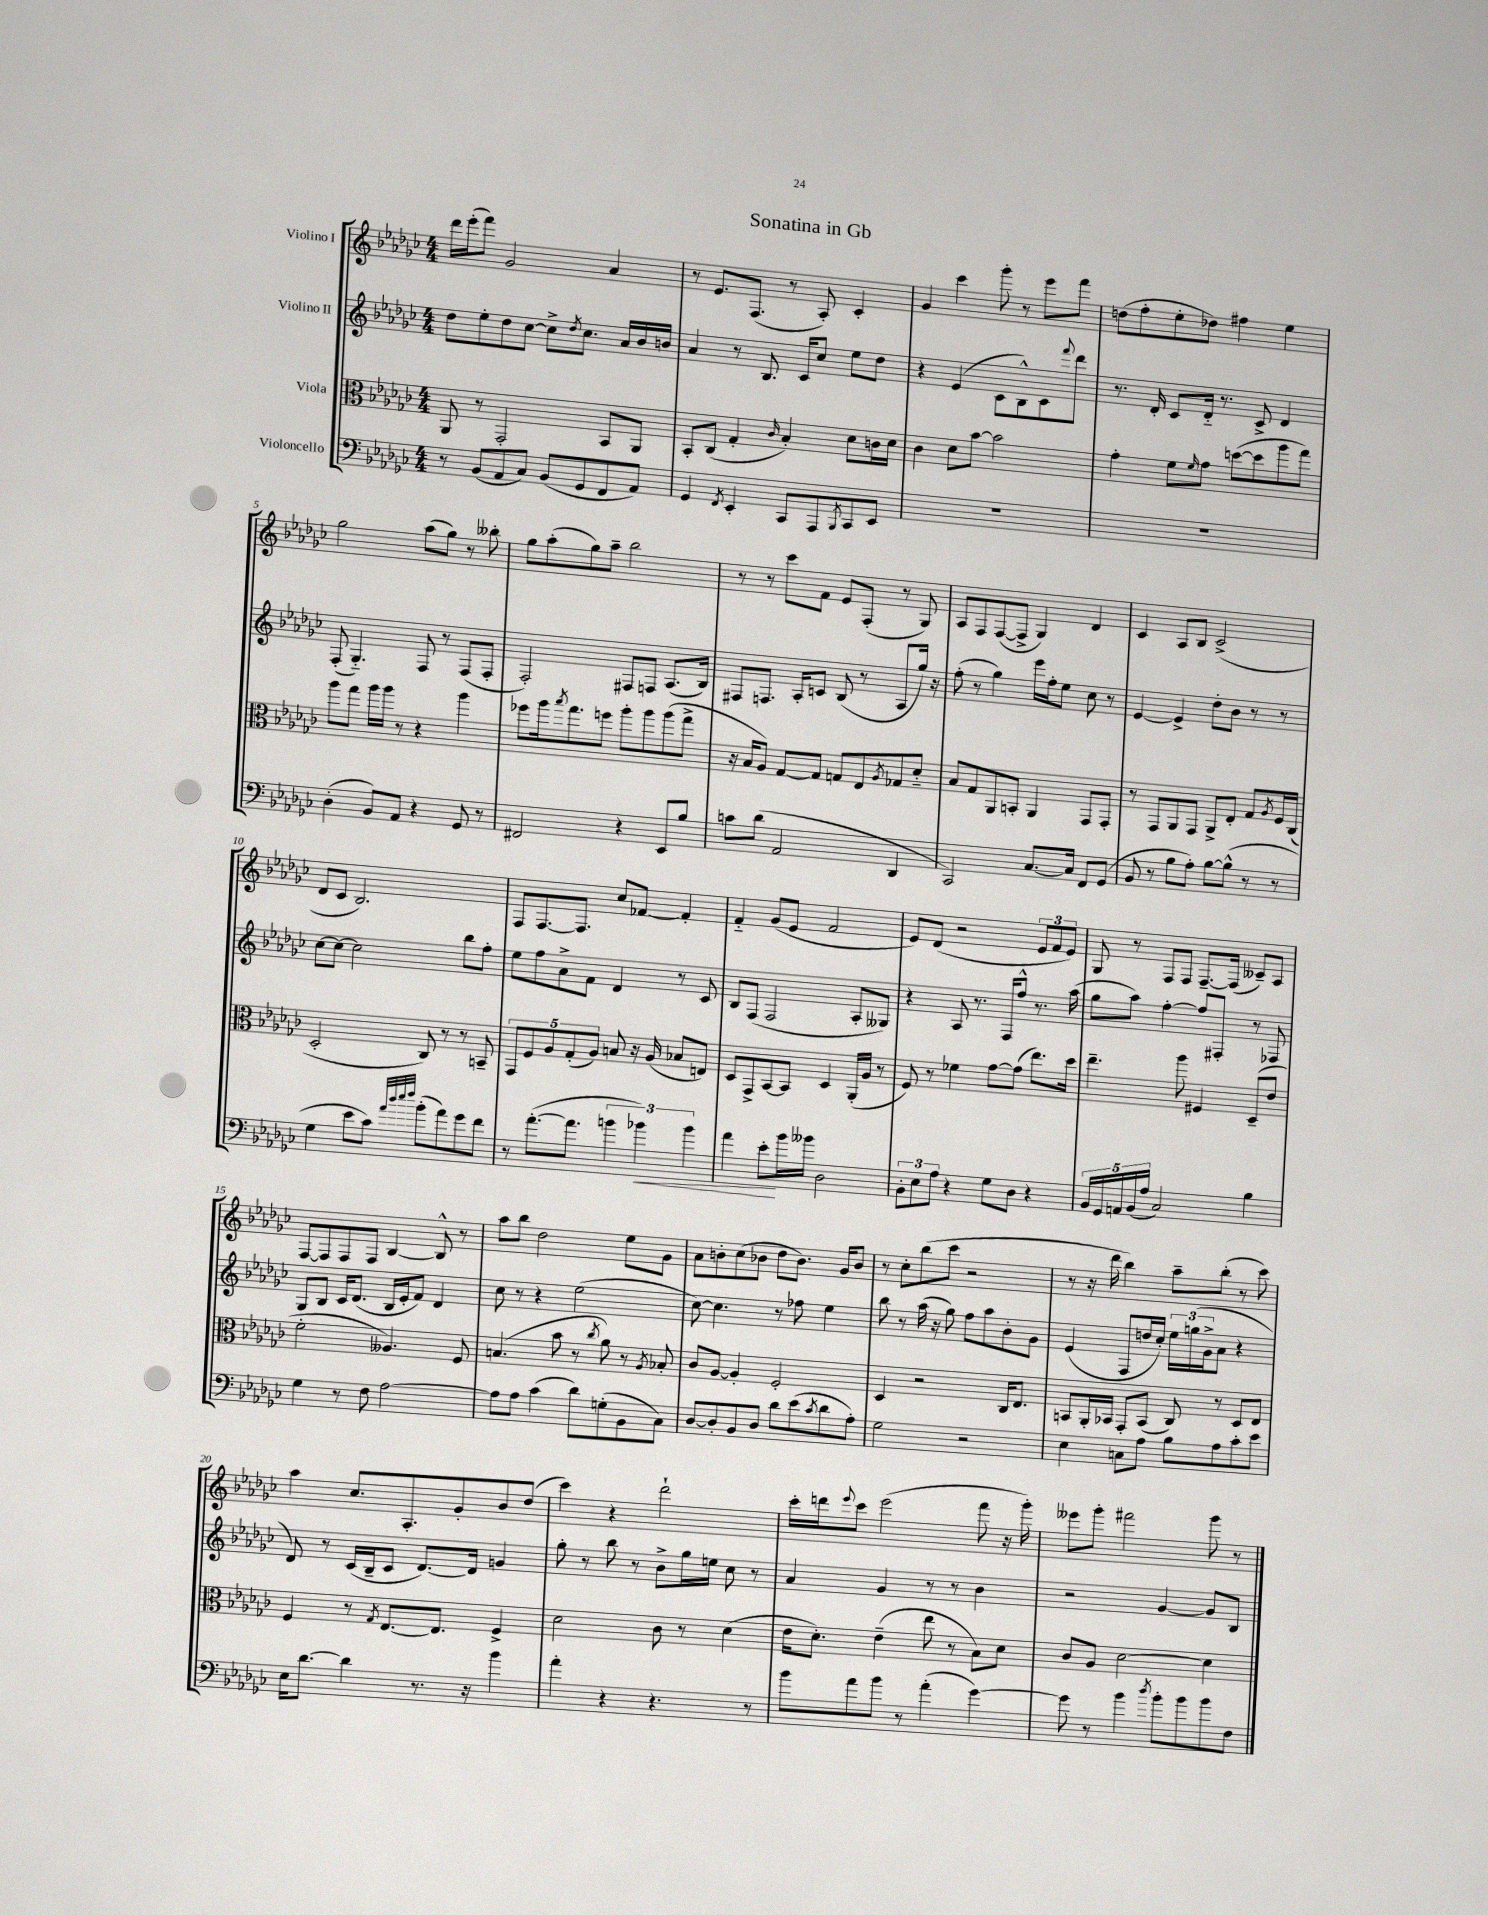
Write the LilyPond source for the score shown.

\header { title = "Sonatina in Gb" }
<<
\new StaffGroup <<
\new Staff = "s0" \with { instrumentName = "Violino I" } {
    \clef treble \key ges \major \numericTimeSignature \time 4/4
    des'''16 ees'''16-.( f'''8) ges'2 aes'4 |
    r8 ees'8. f8.( r8 aes8-.) ces'4-. |
    ges'4 ces'''4 ges'''8-. r8 ees'''8 f'''8 |
    d''8( f''8-. ees''8-. des''8) fis''4 ees''4 |
    ges''2 aes''8( ges''8) r8 beses''8-. |
    ges''8 aes''8-.( ges''8) aes''8-- bes''2 |
    r8 r8 ces'''8 f'8 ees'8 f8-.( r8 ges8) |
    aes8 f8 f8~( f8-> ges4) des'4 |
    ces'4 aes8 bes8 ces'2->( |
    des'8 ces'8 bes2.) |
    f8 f8.~ f8. ces''8 fes'8~ fes'4-. |
    f'4-_ ges'8( ees'8 f'2 |
    ees'8) des'8( r2 \tuplet 3/2 { ees'8 f'8 ees'8) } |
    ges8 r8 f8 f8 f8.~-- f16( ceses'8--) aes8 |
    f8~ f8 f8 f8 bes4~ bes8-^ r8 |
    aes''8 bes''8 des''2 ees''8 ges'8 |
    aes'8 b'8-. ces''8( bes'8 des''8 bes'8.) ges'16 bes'8 |
    r8 ces''8-. bes''8( ces'''8 r2 |
    r8 r16 des'''16 bes''4) aes''8-- bes''8-.( r8 ces'''8) |
    aes''4 ces''8. aes8.-. ges'8-. bes'8 des''8( |
    ces'''4) r4 des'''2-! |
    ces'''16-. d'''16 \appoggiatura { ees'''8 } ces'''8 ees'''2( f'''8 r16 ges'''16-.) |
    eeses'''8 ges'''8-. fis'''2 ges'''8 r8 \bar "|." |
}
\new Staff = "s1" \with { instrumentName = "Violino II" } {
    \clef treble \key ges \major \numericTimeSignature \time 4/4
    des''8 ees''8-. des''8 ces''8~ ces''8-> \acciaccatura { des''8 } ces''8. aes'16 bes'16 b'16 |
    aes'4 r8 bes8. ces'16 ces''8 ees''8 des''8 |
    r4 ees'4( ces'8 bes8-^) ces'8 \appoggiatura { f'''8 } des'''8 |
    r8. des'16-. ces'8 des'16-_ r8. ces'8-> des'4 |
    f8-.( ges4.-_) f8 r8 f8( f8-. |
    f2-.) fis8 f8 aes8.( bes16) |
    fis8 f8. aes16-. c'8 bes8( r8 aes8 ges''16) r16 |
    f''8-.( r8 ges''4) ees'''16 f''16-. ees''8 ces''8 r8 |
    ees'4~ ees'4-> des''8-. bes'8 r8 r8 |
    ces''8~ ces''8~ ces''2 bes''8 f''8-. |
    ees''8 f''8 aes'8-> f'8 des'4 r8 ces'8 |
    bes8 f8( f2 aes8-. geses8) |
    r4 aes8 r8. f16 f''8-^ r8. aes''16( |
    ges''8 aes''8) f''4~-. f''8 fis8-. r8 fes8 |
    ges8 bes8 ces'16 des'8.( bes16 ees'16-. f'8) des'4 |
    ces''8 r8 r4 ees''2( |
    ces''8~) ces''4. r8 fes''8 ees''4 |
    bes''8 r8 aes''16( r16 ges''8) f''8 aes''8 bes'8-. ges'8 |
    ees'4( f8 d''16 ces''16-.) \tuplet 3/2 { ees''16 g''16( ges'16-> } aes'8 r4 |
    des'8) r8 ces'16( bes16-- ces'8 des'8.~) des'16 g'4 |
    ges''8-. r8 bes''8 r8 bes'8-> ges''16 e''16 ces''8 r8 |
    aes'4 ges'4 r8 r8 bes'4 |
    r2 ges'4~ ges'8 bes8 \bar "|." |
}
\new Staff = "s2" \with { instrumentName = "Viola" } {
    \clef alto \key ges \major \numericTimeSignature \time 4/4
    aes,8 r8 ges,2-. bes,8 aes,8 |
    bes,8-. ces8( ges4-. \grace { ces'16 } bes4-.) des'8 c'16 des'16 |
    ces'4 des'8 bes'8~ bes'2 |
    ges'4-. f'8 \grace { f'16 } ges'8 d''8~( d''8 aes''8 ges''8) |
    aes''8 ges''8 aes''16 aes''16 r8 r4 aes''4 |
    fes''8 aes''16 \acciaccatura { bes''8 } ges''8. f''8 aes''8-. aes''8 aes''8( ges''8-> |
    r16 bes16 aes8) ges8~ ges8 g8 ees8 \acciaccatura { aes8 } ges8 des'8-_ |
    bes8 ges8 aes,8 b,8-. aes,4 ges,8 ges,8-. |
    r8 ges,8 aes,8 ges,8 aes,8-> ees8-. ges8 \acciaccatura { aes8 } f16 ces16( |
    des2-. ces8) r8 r8 b,8-- |
    \tuplet 5/4 { ges,8 f8 aes8 ges8-.( aes8) } b8 r16 aes16( bes8 e8) |
    des8 ges,8-> bes,8~ bes,8 des4 aes,16-.( aes16 r8 |
    f8) r8 fes'4 ges'8~ ges'8( ees''8.) des''16 |
    ees''4.-- aes''8 fis4 des8--( ees'8 |
    f'2-. aeses4.) f8 |
    b4.( bes'8 r8 \acciaccatura { ces''8 } aes'8) r8 \acciaccatura { aes8 } bes8-. |
    ces'8 aes8~ aes4-. f2-. |
    des4 r2 ces16 ees8. |
    b,8 aes,16-. bes,16 ges,8-. bes,8( ces8) r8 des8 ees8 |
    f4 r8 \acciaccatura { ges8 } ees8.~ ees8. f4-> |
    des'2 ces'8 r8 des'4( |
    ees'16 des'8.-.) ees'4--( ees''8 r8 bes8) des'8 |
    ces'8 aes8 des'2~ des'4 \bar "|." |
}
\new Staff = "s3" \with { instrumentName = "Violoncello" } {
    \clef bass \key ges \major \numericTimeSignature \time 4/4
    r8 bes,8( aes,8 ces8) bes,8( ges,8 f,8 aes,8) |
    ges,4 \acciaccatura { f,8 } ees,4-. ces,8 aes,,8 \acciaccatura { bes,,8 } ces,8 ees,8 |
    R1 |
    R1 |
    des4-.( bes,8) aes,8 r4 ges,8 r8 |
    fis,2 r4 ees,8 bes8 |
    c'8 des'8( aes,2 des,4 |
    ces,2) ces8.~ ces16 f,8 ges,8( |
    bes,8 r8 bes8 aes8-.) bes8~ bes8-^( r8 r8 |
    ges4 ees'8 ces'8) \grace { aes'32 des''32 ees''32 f''32 } bes'8-.( aes'8) ges'8 f'8 |
    r8 aes'8.~-.( aes'8. \tuplet 3/2 { b'4 bes'4\<) bes'4 } |
    aes'4 ees'8-.\! bes'16 beses'16 des2 |
    \tuplet 3/2 { bes,8-. ees8 aes8 } r4 ges8 des8 r4 |
    \tuplet 5/4 { bes,16 ges,16 a,16 bes,16( aes16 } ces2) bes4 |
    ges4 r8 f8 aes2~ |
    aes8 aes8 ces'4( des'8) g8-.( bes,8 ces8) |
    des8~ des8-. bes,8 des8 des'8 ees'8( \acciaccatura { ces'8 } des'8 aes8-.) |
    ges2 r2 |
    ees4 c8 aes8 bes8 aes8 ces'8-. ees'8 |
    ees16 des'8.~ des'4 r8. r16 bes'4 |
    aes'4-. r4 r4. r8 |
    bes'8 aes'8 bes'8 r8 aes'4-.( ges'4~) |
    ges'8 r8 bes'4 \acciaccatura { des''8 } bes'8-. bes'8 bes'8 f8 \bar "|." |
}
>>
>>
